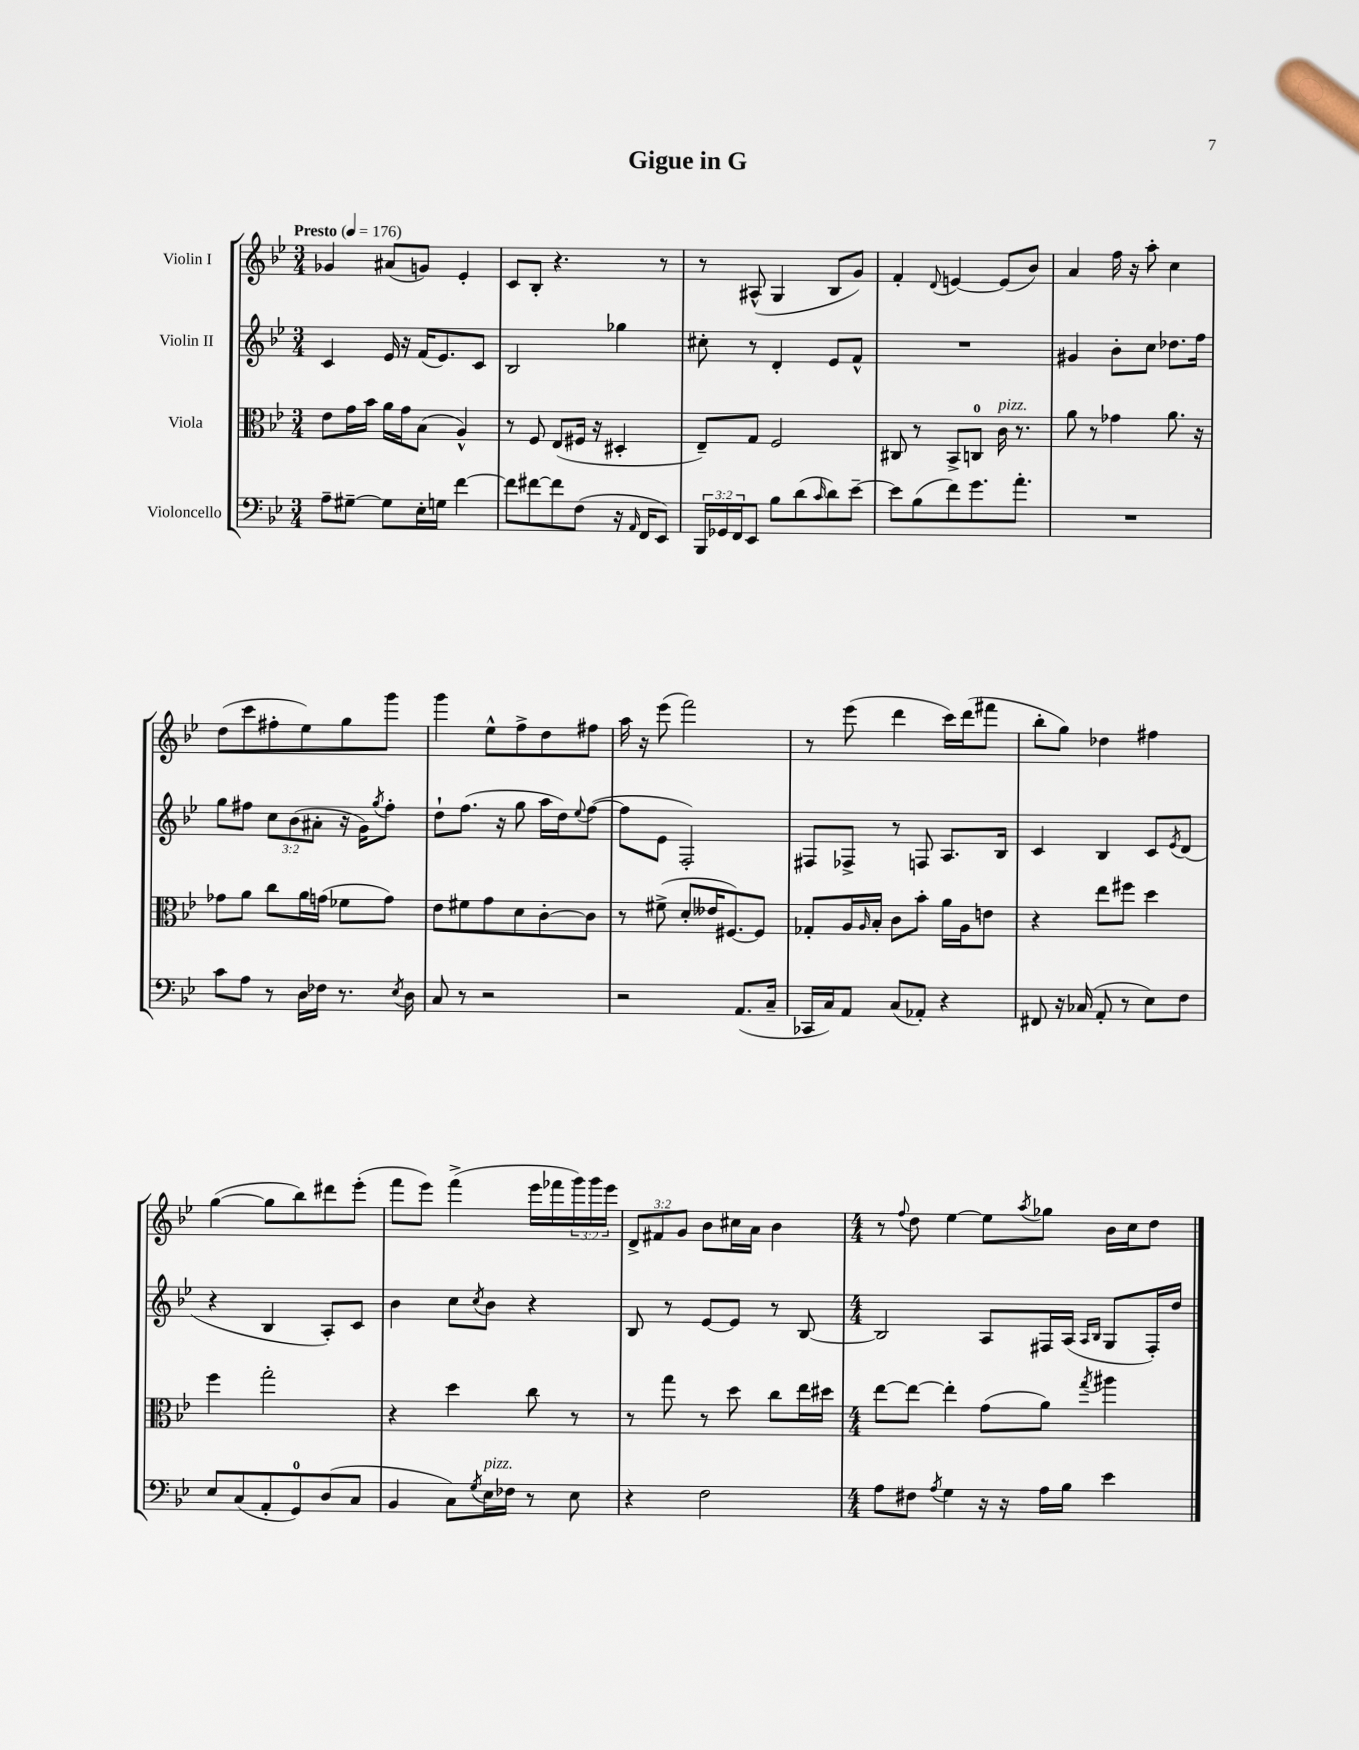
\header { title = "Gigue in G" }
<<
\new StaffGroup <<
\new Staff = "s0" \with { instrumentName = "Violin I" } {
    \clef treble \key bes \major \numericTimeSignature \time 3/4 \override Staff.TupletNumber.text = #tuplet-number::calc-fraction-text \tempo "Presto" 4 = 176
    ges'4 ais'8( g'8) ees'4-. |
    c'8 bes8-. r4. r8 |
    r8 ais8-^( g4 bes8 g'8) |
    f'4-. \appoggiatura { d'8 } e'4~ e'8( bes'8) |
    a'4 f''16 r16 a''8-. c''4 |
    d''8( c'''8 fis''8-. ees''8) g''8 g'''8 |
    g'''4 ees''8-^ f''8-> d''8 fis''8 |
    a''16 r16 ees'''8( f'''2) |
    r8 ees'''8( d'''4 c'''16) d'''16( fis'''8 |
    bes''8-. g''8) des''4 fis''4 |
    g''4~( g''8 bes''8) dis'''8 ees'''8-.( |
    f'''8 ees'''8) f'''4->( ees'''16 fes'''16 \tuplet 3/2 { g'''16) g'''16 ees'''16 } |
    \tuplet 3/2 { d'8-> fis'8 g'8 } bes'8 cis''16 a'16 bes'4 |
    \numericTimeSignature \time 4/4 r8 \appoggiatura { f''8 } d''8 ees''4~ ees''8 \acciaccatura { a''8 } ges''8 bes'16 c''16 d''8 \bar "|." |
}
\new Staff = "s1" \with { instrumentName = "Violin II" } {
    \clef treble \key bes \major \numericTimeSignature \time 3/4 \override Staff.TupletNumber.text = #tuplet-number::calc-fraction-text
    c'4 ees'16 r16 f'16( ees'8.) c'8 |
    bes2 ges''4 |
    cis''8-. r8 d'4-. ees'8 f'8-^ |
    R2. |
    gis'4 bes'8-. c''8 des''8. f''16 |
    g''8 fis''8 \tuplet 3/2 { c''8 bes'8( ais'8-. } r16 g'16) \acciaccatura { g''8 } fis''8-. |
    d''8-! f''8.( r16 g''8 a''16 d''16) \appoggiatura { ees''8 } f''8~( |
    f''8 ees'8 f2-.) |
    fis8 fes8-> r8 f8 a8. bes16 |
    c'4 bes4 c'8 \acciaccatura { ees'8 } d'8( |
    r4 bes4 a8-.) c'8 |
    bes'4 c''8 \acciaccatura { c''8 } bes'8 r4 |
    bes8 r8 ees'8~ ees'8 r8 bes8~ |
    \numericTimeSignature \time 4/4 bes2 a8 fis16 a16( \grace { a16 bes16 } g8 fis16-.) d''16 \bar "|." |
}
\new Staff = "s2" \with { instrumentName = "Viola" } {
    \clef alto \key bes \major \numericTimeSignature \time 3/4
    ees'8 g'16 bes'16 a'16 g'16 bes8( a4-^) |
    r8 f8 ees8( fis16 r16 dis4-. |
    ees8--) g8 f2 |
    cis8 r8 bes,8-> c8-0 c'16^\markup { \italic "pizz." } r8. |
    a'8 r8 ges'4 a'8. r16 |
    ges'8 a'8 c''8 a'16 g'16( fes'8 g'8) |
    ees'8 fis'8 g'8 d'8 c'8~-. c'8 |
    r8 fis'8->( d'8-. eeses'16 fis8.~) fis8 |
    ges8-. a16 \grace { a16 } bes16-. c'8 bes'8-. a'16 a16 e'8 |
    r4 ees''8 fis''8 d''4 |
    f''4 g''2-. |
    r4 d''4 c''8 r8 |
    r8 g''8 r8 d''8 c''8 ees''16 dis''16 |
    \numericTimeSignature \time 4/4 ees''8~ ees''8~ ees''4-. g'8( a'8) \acciaccatura { g''8 } ais''4 \bar "|." |
}
\new Staff = "s3" \with { instrumentName = "Violoncello" } {
    \clef bass \key bes \major \numericTimeSignature \time 3/4 \override Staff.TupletNumber.text = #tuplet-number::calc-fraction-text
    a8-- gis8~-- gis8 ees16-. g16 f'4~ |
    f'8 fis'8~ fis'8 f8( r16 \grace { a,16 } f,16 ees,8) |
    \tuplet 3/2 { bes,,16 ges,16 f,16 } ees,8 bes8 d'8( \grace { c'16 } d'8) ees'8~-- |
    ees'8 bes8( f'8) g'8. a'8.-. |
    R2. |
    c'8 a8 r8 d16 fes16 r8. \acciaccatura { ees8 } d16 |
    c8 r8 r2 |
    r2 a,8.( c16-- |
    ces,16 c16) a,8 c8( aes,8-.) r4 |
    fis,8 r16 ces16( a,8-. r8 ees8) f8 |
    ees8 c8( a,8-. g,8-0) d8( c8 |
    bes,4 c8) \acciaccatura { g8 } ees16^\markup { \italic "pizz." } fes16 r8 ees8 |
    r4 f2 |
    \numericTimeSignature \time 4/4 a8 fis8 \acciaccatura { a8 } g4 r16 r16 a16 bes16 ees'4 \bar "|." |
}
>>
>>
\layout { \context { \Score \remove "Bar_number_engraver" } }
